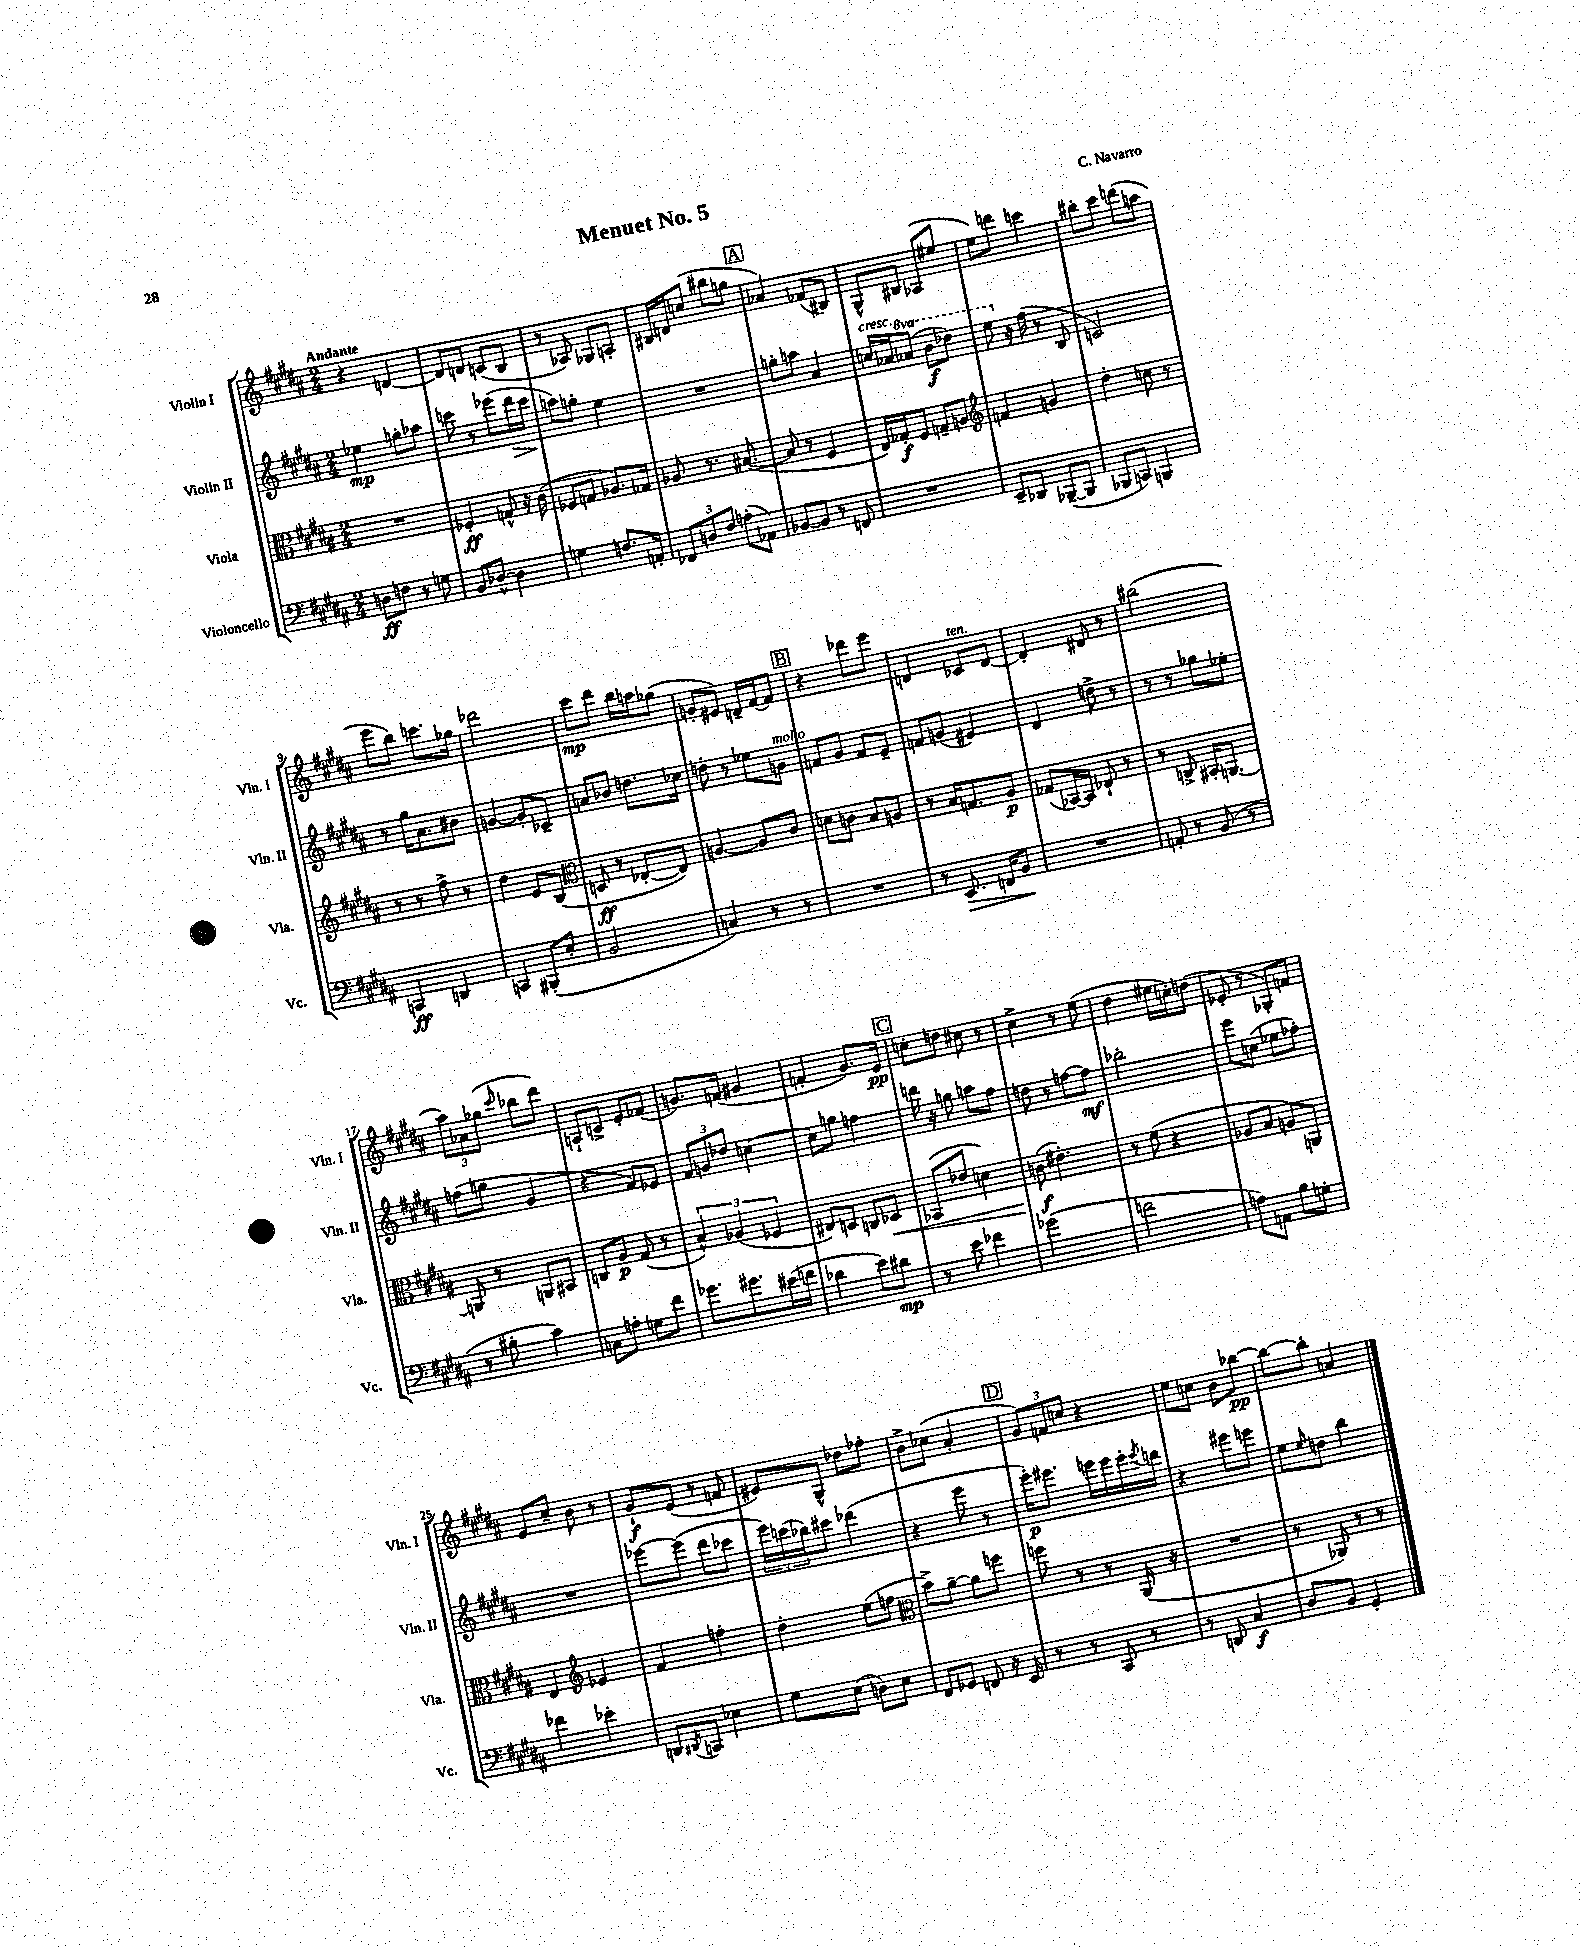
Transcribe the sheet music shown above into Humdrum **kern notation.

**kern	**kern	**kern	**kern
*staff4	*staff3	*staff2	*staff1
*clefF4	*clefC3	*clefG2	*clefG2
*k[f#c#g#d#a#]	*k[f#c#g#d#a#]	*k[f#c#g#d#a#]	*k[f#c#g#d#a#]
*M2/4	*M2/4	*M2/4	*M2/4
8D	2r	4ee-	4r
8F	.	.	.
8r	.	8gg'	[4d
8G	.	8aa-	.
=	=	=	=
8BB	4F-'	8ccc	8d]
[8D-^^	.	8r	8d
4D-]	8G^^	(8eee-	(8c
.	16r	16ddd#	8B
.	(16c#	16ccc	.
=	=	=	=
4G	8F-	8aa)	8r
.	8G	8gg'	8A-)
8.F	8.A-)	4ee	8G-
.	.	.	8A'
16AA'	16G-	.	.
=	=	=	=
12FF-	8A-	2r	16B#
.	.	.	16d
12D	.	.	.
.	8.r	.	(8cc
12F#	.	.	.
(8A'	.	.	8bb#
.	([8.B#	.	.
8AA-)	.	.	8gg
=	=	=	=
[8BB-	8B#]	8gg'	4a-)
8BB-]	8r	8aa	.
8r	4F#	4a#	(8f-
8FF	.	.	8B#)
=	=	=	=
2r	16E)	16cc	8G#^^
.	16G-'	16a-	.
.	8F#	(8aa-	8B#
.	8G~	8bb	(8A-
.	8A	8ddd-)	8ee#
=	=	=	=
*	*clefG2	*	*
8EE~	4f	8eee	8ee)
8DD-	.	16r	8ddd
.	.	(16ff#	.
([8BBB-~	4g	8r	4ccc
8BBB-]	.	8B	.
=	=	=	=
8BBB-	4dd#'	2c)	8bb#'
8CC)	.	.	8ccc#
4BBB	8cc	.	(8ddd
.	8r	.	8aa
=	=	=	=
4CC	8r	8r	8eee
.	8r	16gg#	8bb)
.	.	8.a#	.
4DD	8ff#^	.	8.ccc
.	8r	8b#	.
.	.	.	16gg-
=	=	=	=
4CC	4dd#	[4g	2ddd-
(8BBB#'	8e	8g']	.
8E'	(8B	8c-~	.
=	=	=	=
*	*clefC3	*	*
2BB	8D	8a	8ccc#
.	8r	8b-	8ddd#
.	[8E-'	8.dd	16bb
.	.	.	16aa
.	8E-])	.	(8gg-
.	.	16cc-	.
=	=	=	=
4C)	[4A	8dd'	8g'
.	.	8r	8e#)
8r	8A]	8ee-	16d~
.	.	.	[16f#
8r	8c#	8g	8f#]
=	=	=	=
2r	8d	8f	4r
.	8c	8g#	.
.	8B	8f	8ddd-
.	8A	8e~	8eee
=	=	=	=
8r	8r	8f	4d
8.EE	16B	(8g	.
.	8.G	.	.
.	.	4e#)	8c-
16FF	.	.	.
8BB	8A#	.	[8d
=	=	=	=
2r	(8G-	4d#	4d']
.	[16BB-)	.	.
.	16BB-]	.	.
.	8E-`	8dd^	8d#
.	8r	8r	8r
=	=	=	=
8AA'	8r	8r	(2bb#
8r	8C^	8r	.
(8BB	16BB#'	8gg-	.
.	[8.AA	.	.
8r	.	8ee-'	.
=	=	=	=
8r	8AA]	(8ff	12aa#)
.	.	.	12a-
8B#'	8r	8gg	.
.	.	.	(12gg-
.	.	.	16qqccc#
4c#)	8AA	4g#	8bb-
.	8BB#	.	8ddd#)
=	=	=	=
8C	8C	4r	8A`
8A'	8A#	.	8c^
8G	(8G#	8f#)	8e'
8f#	8r	8e-	(8f-
=	=	=	=
8.g-	6B^^)	12f#	8.g)
.	.	12g	.
.	(6A-	12dd-	.
8.g#	.	.	(16f
.	.	[4cc	4g#
.	6F-	.	.
(16e#	.	.	.
16f	.	.	.
=	=	=	=
4d-	8E#)	8cc]	4f'
.	8D	8gg	.
8e)	8C	4ff	8.g#)
8d#	8D-	.	.
.	.	.	16e
=	=	=	=
8r	(8BB-	16ddd	8cc'
.	.	16r	.
8e	8e-	8gg	8dd
4f-	4d)	8aa	8cc#
.	.	8ff#	8r
=	=	=	=
(2g-	(8c	8dd	4cc#^
.	4.e#')	8r	.
.	.	[8ff	8r
.	.	8ff]	(8ee
=	=	=	=
2f	8r	2bb-'	4dd#
.	(8f#	.	.
.	4r	.	16ee#
.	.	.	16cc')
.	.	.	(8dd
=	=	=	=
8A)	8A-	8eee	8e-'
8AA	8B	(8cc	8r
8B	8A)	8ee-	8G-')
8G'	8AA	8ff-')	8f
=	=	=	=
4f-	4E	2r	8e
.	.	.	8cc#~
*	*clefG2	*	*
4e-'	4e-	.	8b
.	.	.	8r
=	=	=	=
8DD	4f#	[8eee-	8g#`
8qDD#	.	.	.
8CC	.	(8eee-]	(8e
4E-	4ff'	8ddd#	8r
.	.	8ccc-	8f
=	=	=	=
8G#	4dd#'	24eee)	8e#)
.	.	(24ccc	.
.	.	24bb-)	.
(8E	.	8ccc#	8G#^^
8D)	(8ee	(4ddd-	8dd-
8E	8ff	.	8ff-'
=	=	=	=
*	*clefC3	*	*
8FF#	8b^)	4r	8b^
8GG-	[8a#~	.	(8cc-
8FF	8a#]	8eee	4a#'
16r	8ff	8r	.
16EE	.	.	.
=	=	=	=
8r	8ff	16eee')	12g#)
.	.	8.eee#	.
.	.	.	12f
8r	8r	.	.
.	.	.	12cc
8CC#	8r	16eee	4r
.	.	16eee	.
8r	(16AA#	16eee'	.
.	.	8qeee	.
.	16r	16ddd	.
=	=	=	=
8r	2r	4r	8ee
8DD	.	.	8cc
4C#	.	8eee#	8b
.	.	8eee	[8bb-
=	=	=	=
8D#	8r	8ee	8bb-_
.	.	16qqee	.
8BB	8AA-)	8dd	8bb-']
4GG#'	8r	4bb	4a
.	8r	.	.
==	==	==	==
*-	*-	*-	*-
